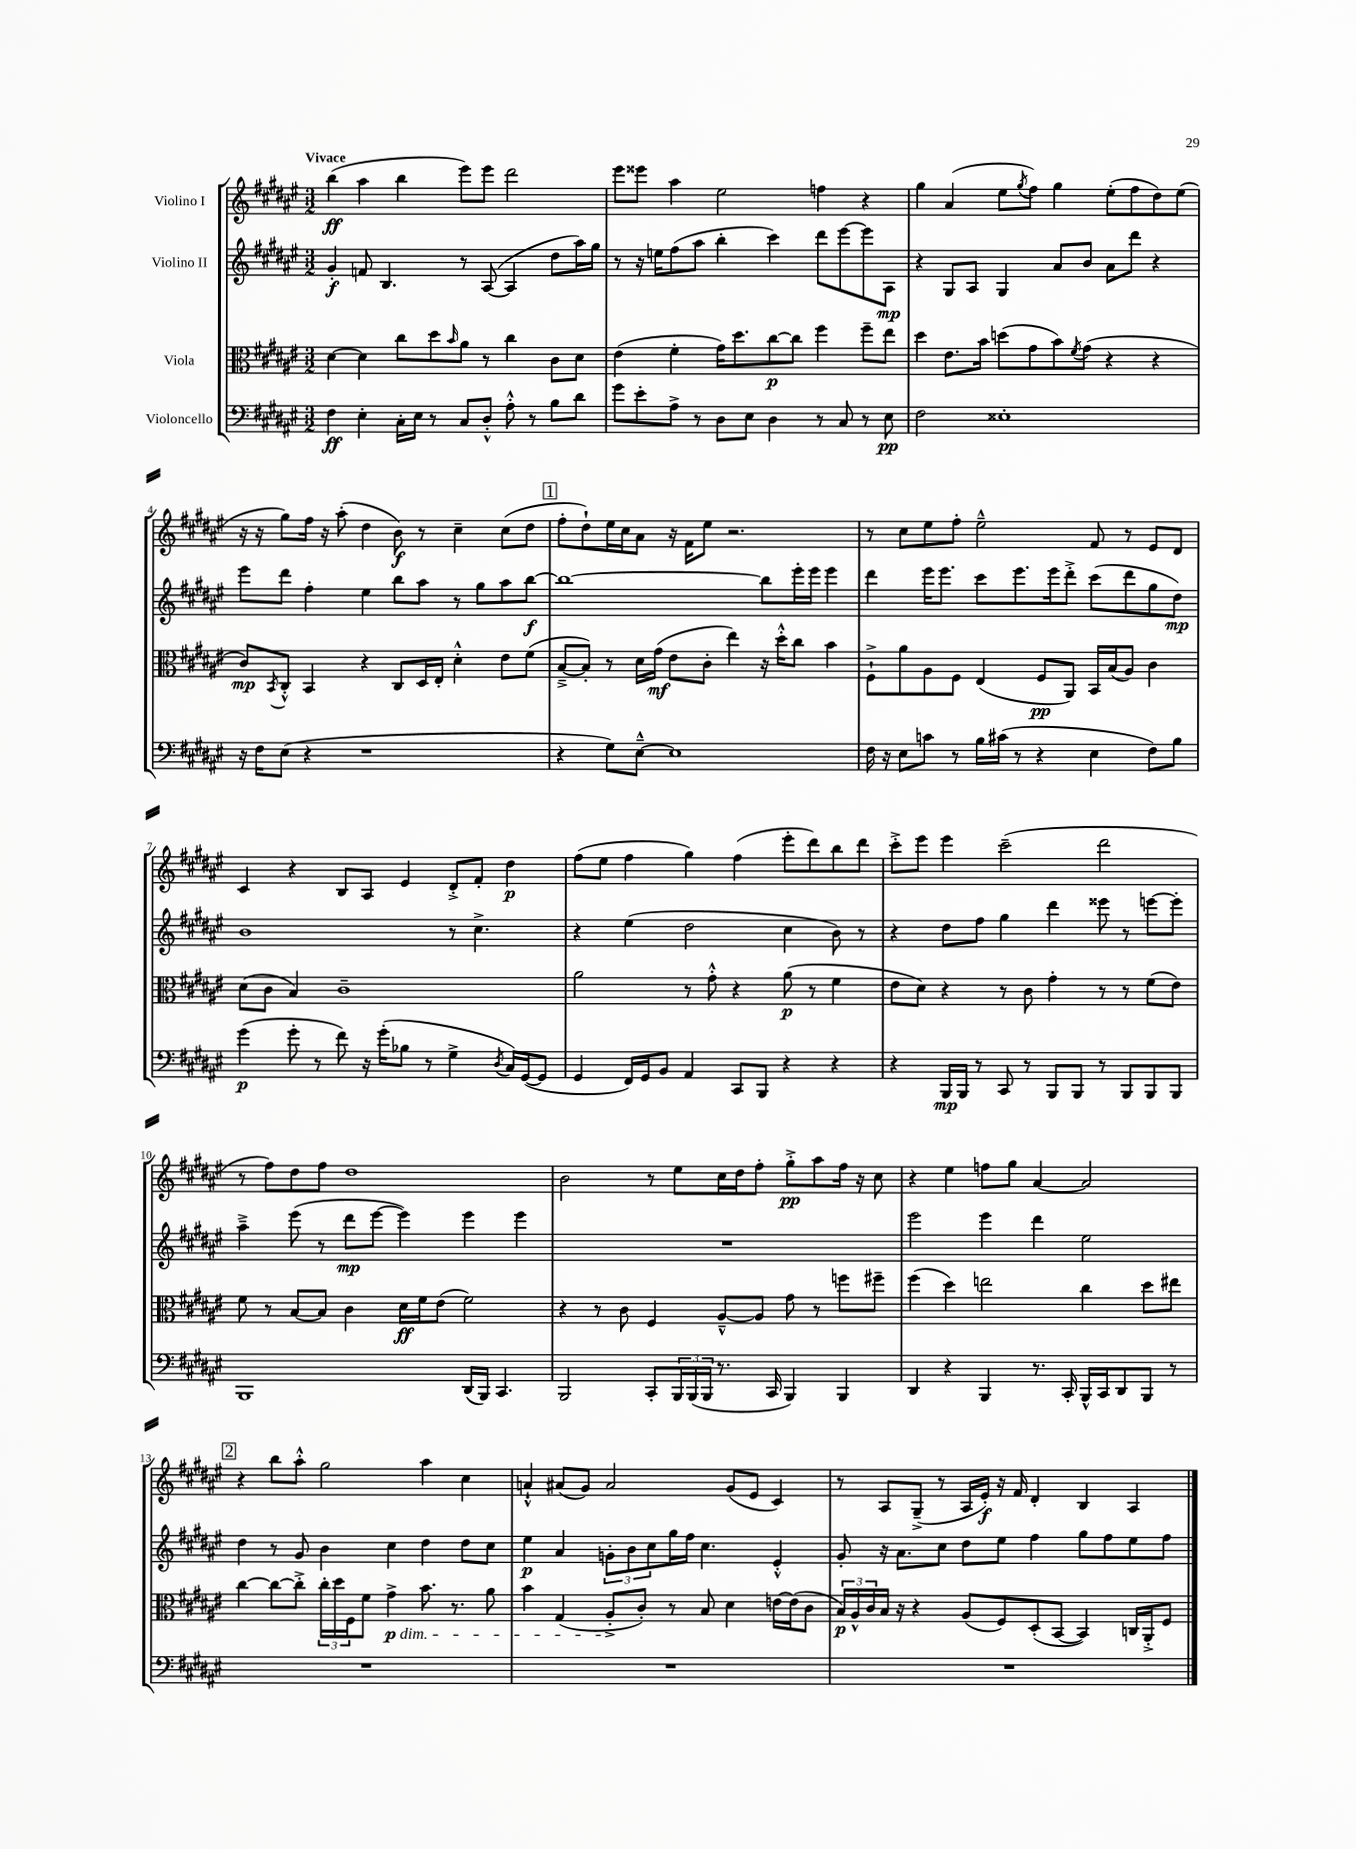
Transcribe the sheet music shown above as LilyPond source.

<<
\new StaffGroup <<
\new Staff = "s0" \with { instrumentName = "Violino I" } {
    \clef treble \key fis \major \numericTimeSignature \time 3/2 \tempo "Vivace"
    b''4\ff( ais''4 b''4 eis'''8) eis'''8 dis'''2 |
    eis'''8 eisis'''8 ais''4 eis''2 f''4 r4 |
    gis''4 ais'4( eis''8 \acciaccatura { gis''8 } fis''8) gis''4 eis''8-.( fis''8 dis''8) eis''8( |
    r16 r16 gis''8) fis''16 r16 ais''8-.( dis''4 b'8\f) r8 cis''4-- cis''8( dis''8 |
    \mark \markup { \box "1" } fis''8-. dis''8-!) eis''16 cis''16 ais'8 r16 fis'16 eis''8 r2. |
    r8 cis''8 eis''8 fis''8-. eis''2---^ fis'8 r8 eis'8 dis'8 |
    cis'4 r4 b8 ais8 eis'4 dis'8-.-> fis'8-. dis''4\p |
    fis''8( eis''8 fis''4 gis''4) fis''4( eis'''8-. dis'''8) b''8 dis'''8 |
    cis'''8-.-> eis'''8 eis'''4 cis'''2--( dis'''2 |
    r8 fis''8) dis''8 fis''8 dis''1 |
    b'2 r8 eis''8 cis''16 dis''16 fis''8-. gis''8-.->\pp ais''8 fis''16 r16 cis''8 |
    r4 eis''4 f''8 gis''8 ais'4~ ais'2 |
    \mark \markup { \box "2" } r4 b''8 ais''8-.-^ gis''2 ais''4 cis''4 |
    a'4-!-^ ais'8( gis'8) ais'2 gis'8( eis'8 cis'4) |
    r8 ais8 gis8--->( r8 ais16 eis'16-.\f) r16 fis'16 dis'4-. b4 ais4 \bar "|." |
}
\new Staff = "s1" \with { instrumentName = "Violino II" } {
    \clef treble \key fis \major \numericTimeSignature \time 3/2
    gis'4-.\f f'8 b4. r8 ais8~( ais4 dis''8 ais''16) gis''16 |
    r8 r16 e''16 fis''8( ais''8 b''4-. cis'''4) dis'''8 eis'''8~ eis'''8 ais8\mp |
    r4 gis8 ais8 gis4 ais'8 b'8 ais'8 dis'''8 r4 |
    eis'''8 dis'''8 fis''4-. eis''4 b''8 ais''8 r8 gis''8 ais''8 b''8~\f |
    \mark \markup { \box "1" } b''1~ b''8 eis'''16-. eis'''16 eis'''4 |
    dis'''4 eis'''16 eis'''8. cis'''8 eis'''8. eis'''16 dis'''8-.-> cis'''8( dis'''8 gis''8 dis''8\mp) |
    b'1 r8 cis''4.-> |
    r4 eis''4( dis''2 cis''4 b'8) r8 |
    r4 dis''8 fis''8 gis''4 dis'''4 eisis'''8 r8 e'''8~ e'''8-. |
    ais''4---> eis'''8( r8 dis'''8\mp eis'''8~ eis'''4) eis'''4 eis'''4 |
    R1. |
    eis'''2 eis'''4 dis'''4 eis''2 |
    \mark \markup { \box "2" } dis''4 r8 gis'8 b'4 cis''4 dis''4 dis''8 cis''8 |
    eis''4\p ais'4 \tuplet 3/2 { g'8-. b'8 cis''8 } gis''16 fis''16 cis''4. eis'4-.-^ |
    gis'8-. r16 ais'8. cis''8 dis''8 eis''8 fis''4 gis''8 fis''8 eis''8 fis''8 \bar "|." |
}
\new Staff = "s2" \with { instrumentName = "Viola" } {
    \clef alto \key fis \major \numericTimeSignature \time 3/2
    dis'4~ dis'4 cis''8 dis''8 \grace { b'16 } ais'8 r8 cis''4 cis'8 dis'8 |
    eis'4( fis'4-. gis'16) dis''8. cis''8~\p cis''8 fis''4 fis''8-- eis''8 |
    dis''4 eis'8. b'16 d''8( gis'8 b'8) \acciaccatura { fis'8 } gis'8( r4 r4 |
    cis'8\mp) \acciaccatura { b,8 } cis8-.-^ b,4 r4 cis8 dis16 eis16-. dis'4-.-^ eis'8 fis'8( |
    \mark \markup { \box "1" } b8~---> b8-.) r8 dis'16 gis'16\mf( eis'8 cis'8-. eis''4) r16 dis''16-.-^ cis''8 b'4 |
    fis8-!-> ais'8 ais8 fis8 eis4( fis8\pp ais,8) b,16 b16( ais8) cis'4 |
    dis'8( cis'8 b4) cis'1-- |
    ais'2 r8 gis'8-.-^ r4 ais'8\p( r8 fis'4 |
    eis'8 dis'8) r4 r8 cis'8 gis'4-. r8 r8 fis'8( eis'8) |
    fis'8 r8 b8~ b8 cis'4 dis'16\ff fis'16 eis'8( fis'2) |
    r4 r8 cis'8 fis4 ais8~---^ ais8 gis'8 r8 f''8 fis''8-- |
    fis''4( dis''4) e''2 cis''4 dis''8 eis''8 |
    \mark \markup { \box "2" } cis''4~ cis''8~ cis''8-.-> \tuplet 3/2 { cis''16-. dis''16 fis16 } fis'8 gis'4->\p\dim b'8. r8. ais'8 |
    b'4 gis4( ais8-.->\! cis'8-.) r8 b8 dis'4 e'16~ e'16( cis'8 |
    \tuplet 3/2 { b16\p) ais16-^ cis'16 } b16 r16 r4 ais8( fis8) dis8-.( b,8~ b,4) c16 ais,16-.-> fis8 \bar "|." |
}
\new Staff = "s3" \with { instrumentName = "Violoncello" } {
    \clef bass \key fis \major \numericTimeSignature \time 3/2
    fis4\ff eis4-. cis16-. eis16 r8 cis8 dis8-.-^ ais8-.-^ r8 b8 dis'8 |
    gis'8 eis'8-. ais8-> r8 dis8 eis8 dis4 r8 cis8 r8 eis8\pp |
    fis2 eisis1-. |
    r16 fis16 eis8( r4 r1 |
    \mark \markup { \box "1" } r4 gis8) eis8~---^ eis1 |
    fis16 r16 eis8 c'8 r8 b16 cis'16( r8 r4 eis4 fis8) b8 |
    gis'4\p( gis'8-. r8 fis'8) r16 gis'16-.( bes8 r8 gis4-> \acciaccatura { dis8 } cis16) gis,16~( gis,8 |
    gis,4 fis,16) gis,16 b,8 ais,4 cis,8 b,,8 r4 r4 |
    r4 b,,16\mp b,,16 r8 cis,8 r8 b,,8 b,,8 r8 b,,8 b,,8 b,,8 |
    b,,1 dis,16( b,,16) cis,4. |
    b,,2 cis,8-. \tuplet 3/2 { b,,16 b,,16( b,,16 } r8. cis,16 b,,4) b,,4 |
    dis,4 r4 b,,4 r8. cis,16-. b,,16-^ cis,16 dis,8 b,,8 r8 |
    \mark \markup { \box "2" } R1. |
    R1. |
    R1. \bar "|." |
}
>>
>>
